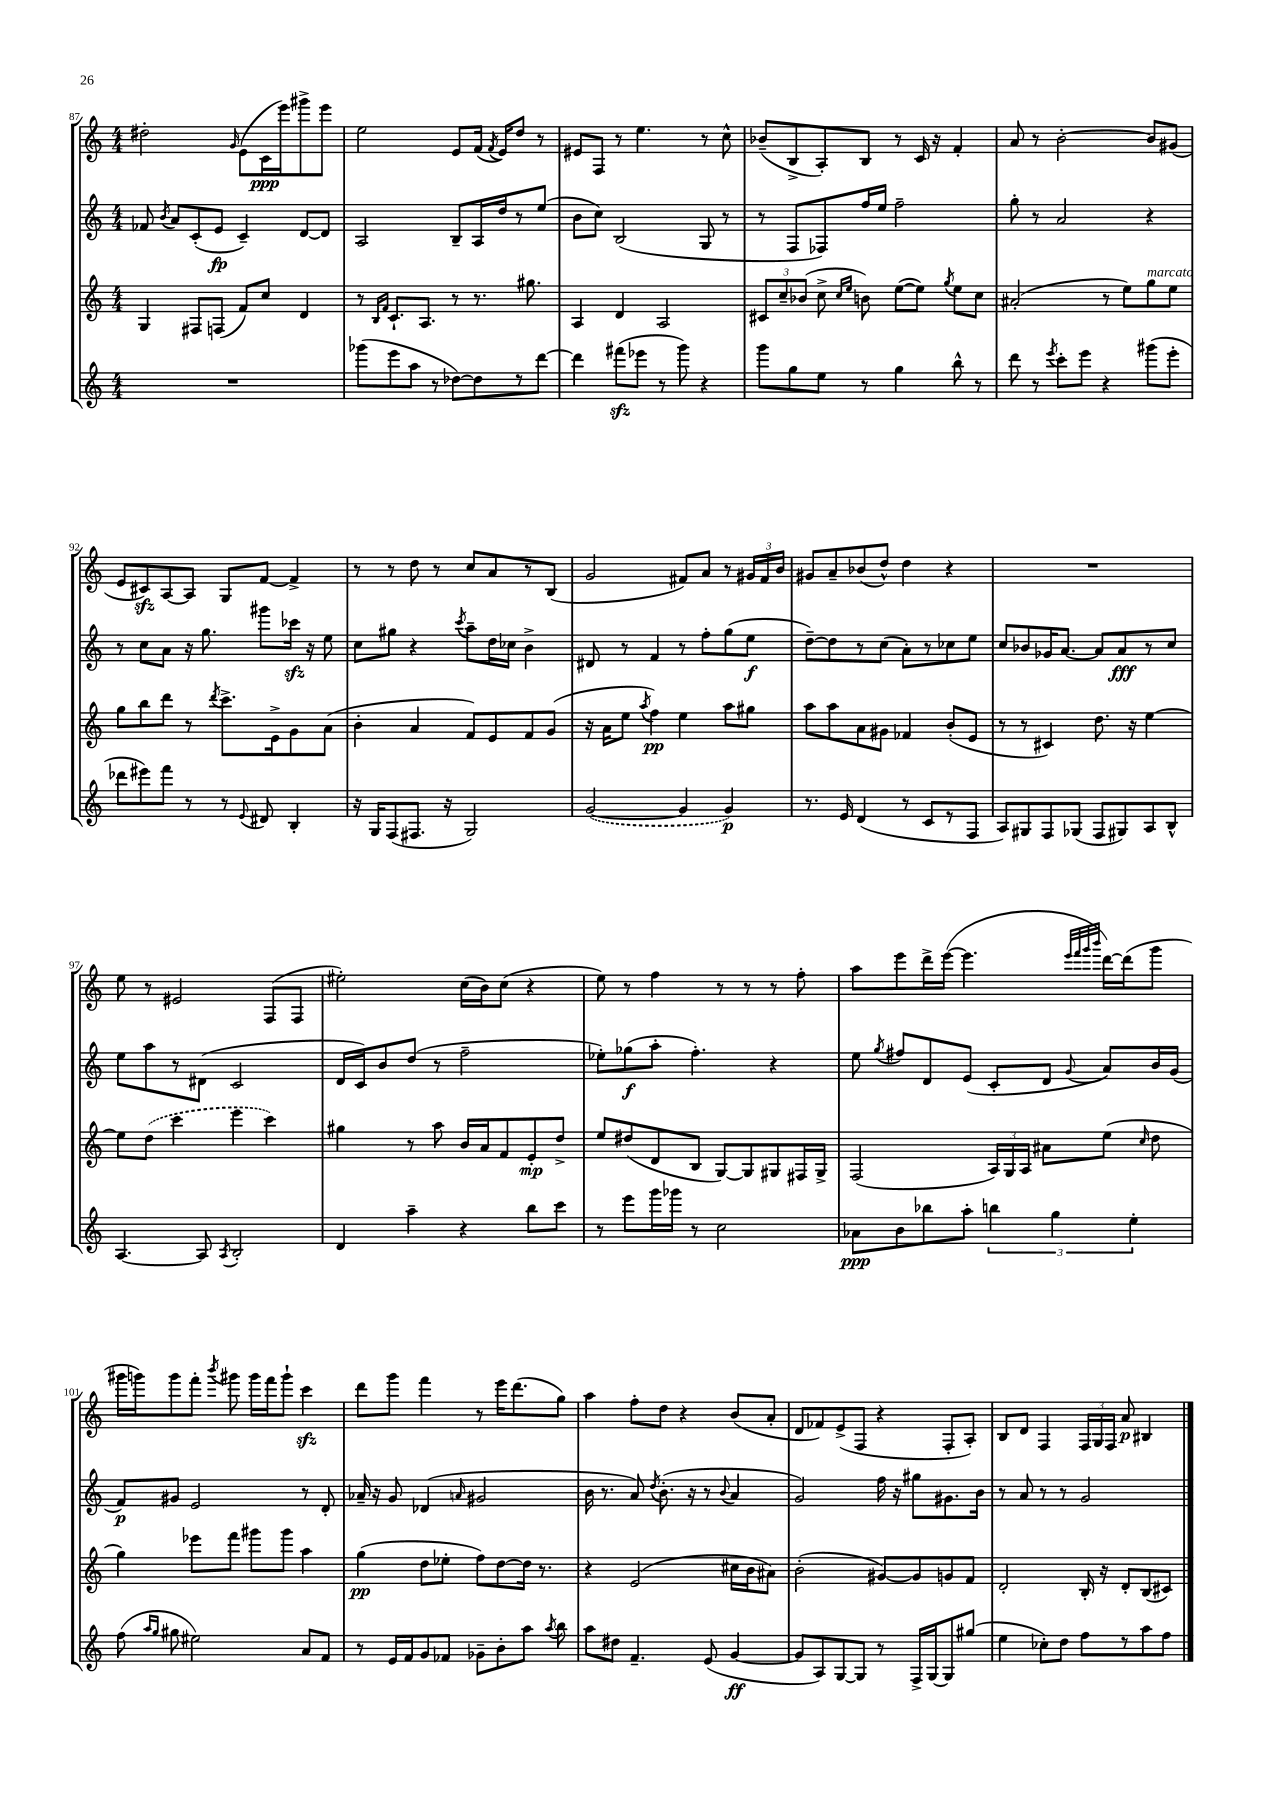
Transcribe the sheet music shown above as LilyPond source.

<<
\new StaffGroup <<
\new Staff = "s0" {
    \clef treble \key c \major \numericTimeSignature \time 4/4
    \autoBeamOff dis''2-. \grace { g'16 } e'8[( c'16\ppp e'''16) gis'''8-> e'''8] |
    e''2 e'8[ f'16]( \acciaccatura { f'8 } e'16[) d''8] r8 |
    eis'8[ f8] r8 e''4. r8 c''8-^ |
    bes'8[--( b8-> a8-.) b8] r8 c'16 r16 f'4-. |
    a'8 r8 b'2~-. b'8[ gis'8]( |
    e'8[ cis'8\sfz) a8~ a8] g8[ f'8]~ f'4-> |
    r8 r8 d''8 r8 c''8[ a'8 r8 b8]( |
    g'2 fis'8[) a'8] r8 \tuplet 3/2 { gis'16[ fis'16 b'16] } |
    gis'8[ a'8-- bes'8( d''8]-^) d''4 r4 |
    R1 |
    e''8 r8 eis'2 f8[( f8] |
    eis''2-.) c''16[( b'16) c''8]( r4 |
    e''8) r8 f''4 r8 r8 r8 f''8-. |
    a''8[ e'''8 d'''16-> e'''16]~( e'''4. \grace { e'''32[ f'''32 g'''32 b'''32] } d'''16[~) d'''16( g'''8] |
    gis'''16[ g'''16) g'''8 f'''8]-. \acciaccatura { b'''8 } gis'''8 gis'''16[ f'''16 gis'''8]-! c'''4\sfz |
    d'''8[ g'''8] f'''4 r8 e'''16[ d'''8.( g''8]) |
    a''4 f''8[-. d''8] r4 b'8[( a'8]-. |
    d'8[ fes'8) e'8->( f8] r4 f8[-. a8]-.) |
    b8[ d'8] f4 \tuplet 3/2 { f16[ g16 f16] } a'8\p bis4 \bar "|." |
}
\new Staff = "s1" {
    \clef treble \key c \major \numericTimeSignature \time 4/4
    \autoBeamOff fes'8 \acciaccatura { b'8 } a'8[ c'8-.( e'8]\fp c'4--) d'8[~ d'8] |
    a2 b8[-- a16 d''16 r8 e''8]( |
    b'8[ c''8]) b2( g8 r8 |
    r8 f8[ fes8) f''16 e''16] f''2-- |
    g''8-. r8 a'2 r4 |
    r8 c''8[ a'8] r16 g''8. gis'''8[ ces'''16]\sfz r16 e''8 |
    c''8[ gis''8] r4 \acciaccatura { c'''8 } a''8[-- d''16 ces''16] b'4-> |
    dis'8 r8 f'4 r8 f''8[-. g''8( e''8]\f |
    d''8[~--) d''8 r8 c''8]( a'8[-.) r8 ces''8 e''8] |
    c''8[ bes'8 ges'16 a'8.]~ a'8[ a'8\fff r8 c''8] |
    e''8[ a''8 r8 dis'8]( c'2 |
    d'16[ c'16) b'8 d''8]( r8 f''2-- |
    ees''8[-.) ges''8\f( a''8]-. f''4.-.) r4 |
    e''8 \acciaccatura { g''8 } fis''8[ d'8 e'8]( c'8[-. d'8] \appoggiatura { g'8 } a'8[) b'16 g'16]( |
    f'8[\p) gis'8] e'2 r8 d'8-. |
    aes'16-- r16 g'8 des'4( \grace { a'16 } gis'2 |
    b'16 r8. a'8) \acciaccatura { d''8 } b'8.-.( r16 r8 \appoggiatura { b'8 } a'4 |
    g'2) f''16 r16 gis''8[ gis'8. b'16] |
    r8 a'8 r8 r8 g'2 \bar "|." |
}
\new Staff = "s2" {
    \clef treble \key c \major \numericTimeSignature \time 4/4
    \autoBeamOff g4 fis8[ f8]( f'8[) c''8] d'4 |
    r8 \grace { b16[ f'16] } c'8.[-! a8.] r8 r8. gis''8. |
    a4 d'4 a2 |
    \tuplet 3/2 { cis'8[ c''8-- bes'8]( } c''8-> \grace { c''16[ e''16] } b'8) e''8[~( e''8]) \acciaccatura { g''8 } e''8[ c''8] |
    ais'2-.( r8 e''8[) g''8^\markup { \italic "marcato" } e''8] |
    g''8[ b''8 d'''8] r8 \acciaccatura { d'''8 } c'''8.[-> e'16-> g'8 a'8]( |
    b'4-. a'4 f'8[) e'8 f'8 g'8]( |
    r16 a'16[ e''8] \acciaccatura { a''8 } f''4\pp) e''4 a''8[ gis''8] |
    a''8[ a''8 a'8 gis'8] fes'4 b'8[-.( e'8] |
    r8 r8 cis'4) d''8. r16 e''4~ |
    e''8[ \once \slurDashed d''8]( c'''4 e'''4 c'''4) |
    gis''4 r8 a''8 b'16[ a'16 f'8 e'8-.\mp d''8]-> |
    e''8[ dis''8( d'8 b8] g8[~) g8 gis8 fis16 gis16]-> |
    f2( \tuplet 3/2 { a16[) g16 a16] } ais'8[ e''8]( \grace { c''16 } d''8 |
    g''4) ees'''8[ f'''8] gis'''8[ gis'''8] a''4 |
    g''4\pp( d''8[ ees''8]-. f''8[) d''8~ d''16] r8. |
    r4 e'2( cis''16[ b'16 ais'8]) |
    b'2-.( gis'8[~) gis'8 g'8 f'8] |
    d'2-. b16-. r16 d'8[-. b8( cis'8]) \bar "|." |
}
\new Staff = "s3" {
    \clef treble \key c \major \numericTimeSignature \time 4/4
    \autoBeamOff R1 |
    ges'''8[( e'''8 a''8] r8 des''8[~) des''8 r8 d'''8]~ |
    d'''4 fis'''8[\sfz( ees'''8] r8 g'''8) r4 |
    g'''8[ g''8 e''8] r8 g''4 b''8-^ r8 |
    d'''8 r8 \acciaccatura { e'''8 } c'''8[-. e'''8] r4 gis'''8[( e'''8]-. |
    des'''8[ eis'''8) f'''8] r8 r8 \appoggiatura { e'8 } dis'8 b4-. |
    r16 g16[ f8( fis8.] r16 g2) |
    \once \slurDashed g'2~( g'4 g'4\p) |
    r8. e'16 d'4( r8 c'8[ r8 f8] |
    a8[) gis8 f8 ges8]( f8[ gis8) a8 b8]-^ |
    a4.~ a8 \acciaccatura { a8 } b2-. |
    d'4 a''4-- r4 b''8[ c'''8] |
    r8 e'''8[ g'''16 ges'''16] r8 c''2 |
    aes'8[\ppp b'8 bes''8 a''8]-. \tuplet 3/2 { b''4 g''4 e''4-. } |
    f''8( \grace { a''16[ g''16] } gis''8 eis''2) a'8[ f'8] |
    r8 e'16[ f'16 g'8 fes'8] ges'8[-- b'8-. a''8] \acciaccatura { a''8 } b''8 |
    a''8[ dis''8] f'4.-- e'8( g'4~\ff |
    g'8[ a8) g8~ g8] r8 f16[-> g16~ g8 gis''8]( |
    e''4 ces''8[-.) d''8] f''8[ r8 a''8 f''8] \bar "|." |
}
>>
>>
\layout { \context { \Score currentBarNumber = #87 } }
